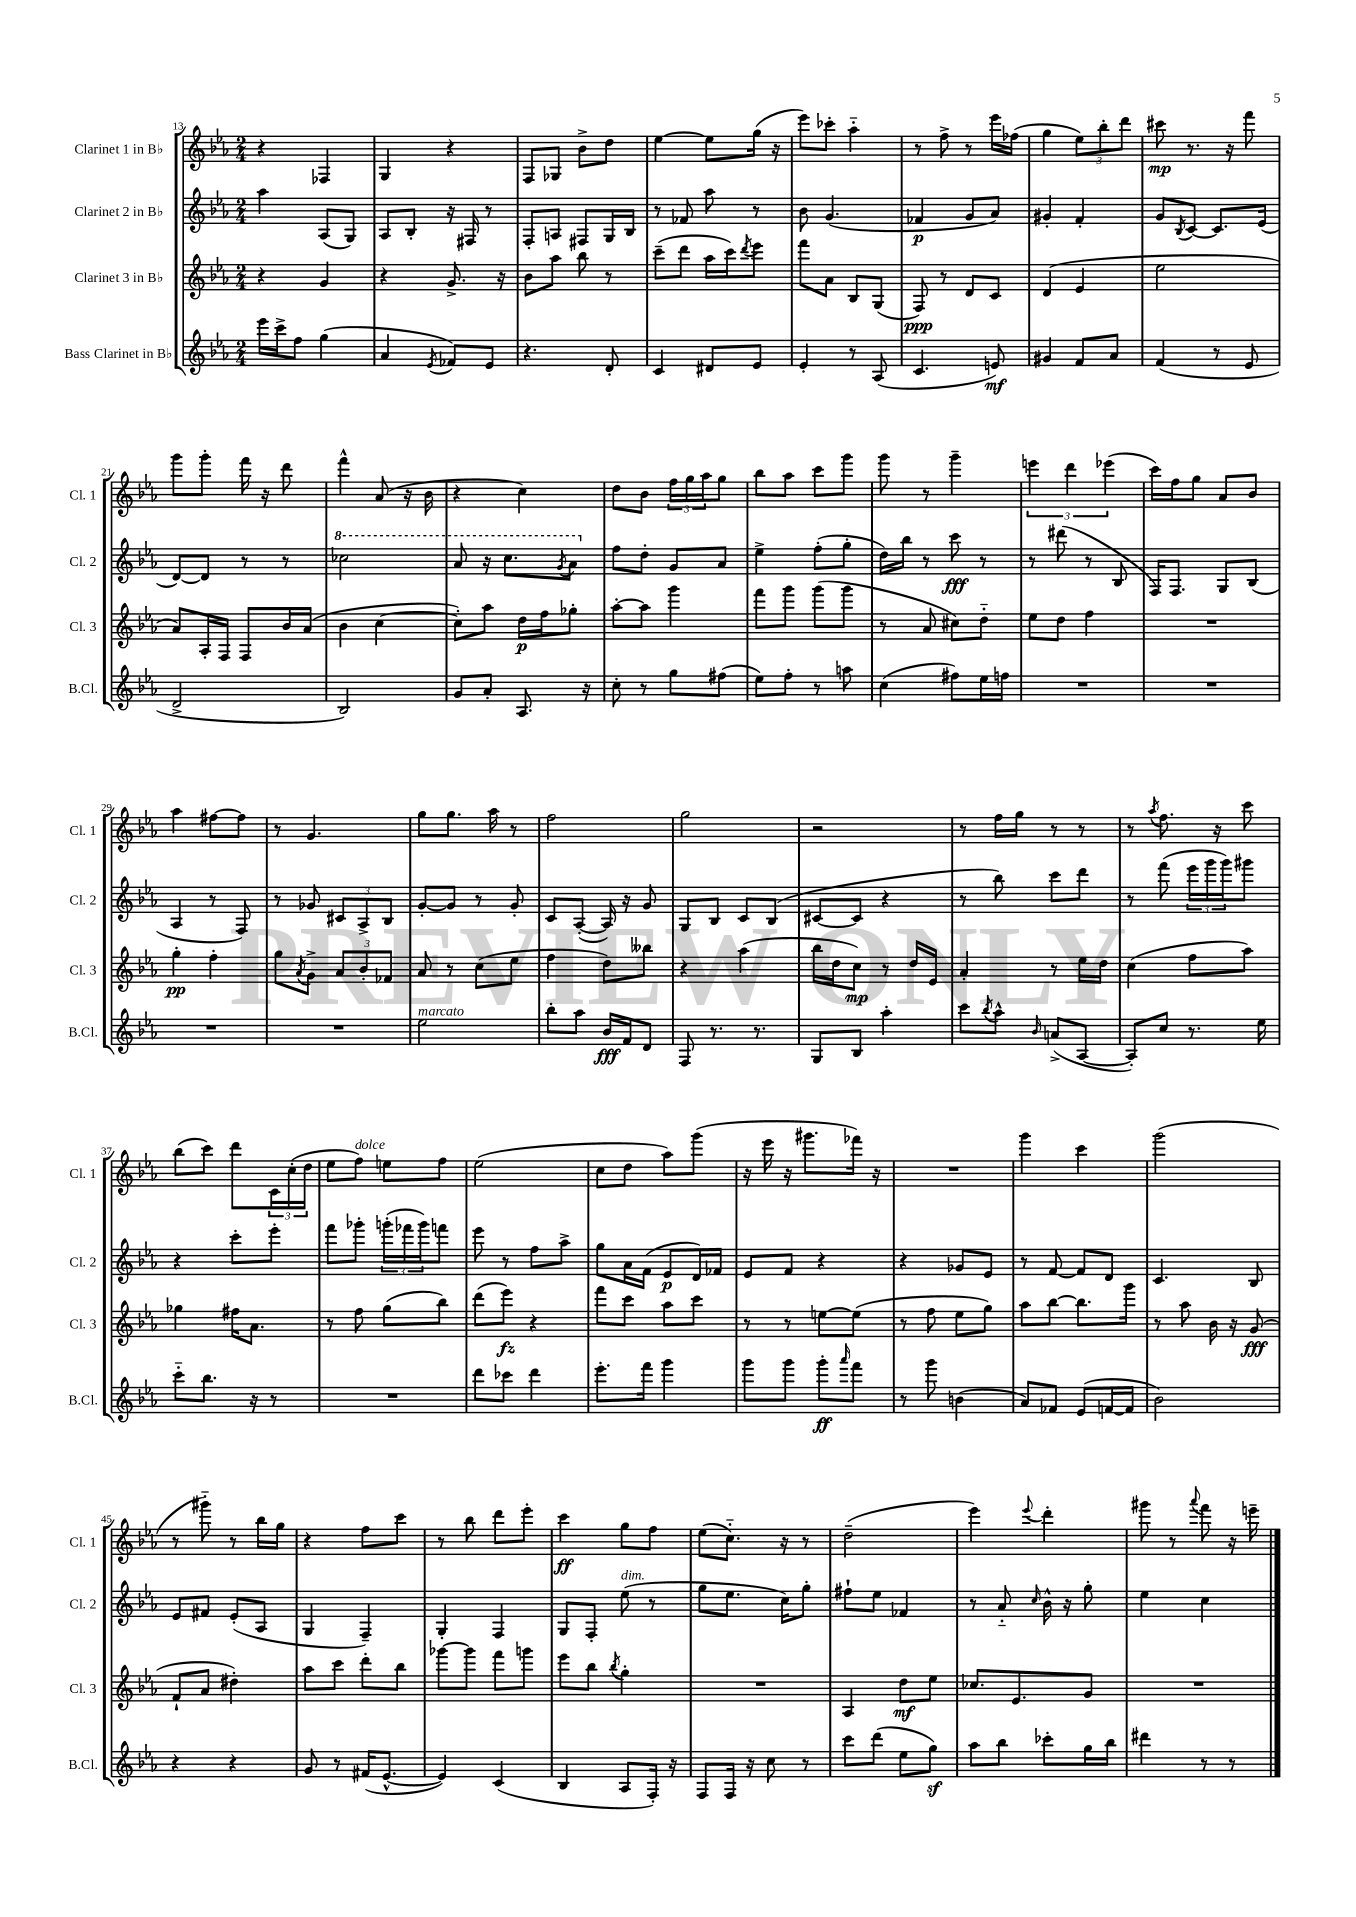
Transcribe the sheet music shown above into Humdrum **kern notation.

**kern	**kern	**kern	**kern
*staff4	*staff3	*staff2	*staff1
*clefG2	*clefG2	*clefG2	*clefG2
*k[b-e-a-]	*k[b-e-a-]	*k[b-e-a-]	*k[b-e-a-]
*M2/4	*M2/4	*M2/4	*M2/4
16eee-\LL	4r	4aa-\	4r
16ccc^\J	.	.	.
8ff\J	.	.	.
(4gg\	4g/	(8A-/L	4F-/
.	.	8G/J)	.
=	=	=	=
4a-/	4r	8A-/L	4G/
.	.	8B-'/J	.
8qe-/	.	.	.
8f-/L)	8.g^/	16r	4r
.	.	16F#/	.
8e-/J	.	8r	.
.	16r	.	.
=	=	=	=
4.r	8b-\L	8F'/L	8F/L
.	8aa-\J	8A/J	8G-/J
.	8bb-\	8F#/L	8b-^\L
8d'/	8r	16G/L	8dd\J
.	.	16B-/JJ	.
=	=	=	=
4c/	(8ccc~\L	8r	[4ee-\
.	8ddd\J	8f-/	.
8d#/L	16aa-\LL	8aa-\	8ee-\]L
.	16ccc\J)	.	.
.	8qddd/	.	.
8e-/J	8eee-\J	8r	(16gg\Jk
.	.	.	16r
=	=	=	=
4e-'/	8fff\L	8b-\	8eee-\L)
.	8a-\J	(4.g/	8ccc-'\J
8r	8B-/L	.	4aa-'~\
(8A-/	(8G/J	.	.
=	=	=	=
4.c/	8F/)	4f-/	8r
.	8r	.	8ff^\
.	8d/L	8g/L	8r
8e/)	8c/J	8a-/J)	16eee-\LL
.	.	.	(16ff-\JJ
=	=	=	=
4g#/	(4d/	4g#'/	4gg\
8f/L	4e-/	4f'/	12ee-\L)
.	.	.	12bb-'\
8a-/J	.	.	.
.	.	.	12ddd\J
=	=	=	=
(4f/	2ee-\	8g/L	8ccc#\
.	.	8qB-/	.
.	.	[8c/J	8.r
8r	.	8.c/]L	.
.	.	.	16r
8e-/	.	.	8fff\
.	.	(16e-/Jk	.
=	=	=	=
2d^/	8a-/L)	[8d/L)	8ggg\L
.	16A-'/L	8d/]J	8ggg'\J
.	16F/JJ	.	.
.	8F/L	8r	16fff\
.	.	.	16r
.	16b-/L	8r	8ddd\
.	(16a-/JJ	.	.
=	=	=	=
2B-/)	4b-\	2ccc-\	4fff^^\
.	[4cc\	.	(8a-/
.	.	.	16r
.	.	.	16b-\
=	=	=	=
8g/L	8cc'\]L)	8aa-/	4r
8a-'/J	8aa-\J	16r	.
.	.	8.ccc\L	.
8.A-/	16dd\LL	.	4cc\)
.	16ff\J	.	.
.	.	8qgg/	.
.	8gg-'\J	8aa-\J	.
16r	.	.	.
=	=	=	=
8cc'\	[8aa-'\L	8ff\L	8dd\L
8r	8aa-\]J	8dd'\J	8b-\J
8gg\L	4ggg\	8g/L	24ff\LL
.	.	.	24gg\
.	.	.	24aa-\J
(8ff#\J	.	8a-/J	8gg\J
=	=	=	=
8ee-\L)	8fff\L	4ee-^\	8bb-\L
8ff'\J	8ggg\J	.	8aa-\J
8r	(8ggg\L	(8ff'\L	8ccc\L
8aa\	8ggg\J	8gg'\J	8ggg\J
=	=	=	=
(4cc\	8r	16dd\LL)	8ggg\
.	.	16bb-\JJ	.
.	8a-/	8r	8r
8ff#\L)	8cc#\L)	8ccc\	4ggg~\
16ee-\L	8dd'~\J	8r	.
16ff\JJ	.	.	.
=	=	=	=
2r	8ee-\L	8r	6eee\
.	8dd\J	(8ddd#\	.
.	.	.	6ddd\
.	4ff\	8r	.
.	.	.	(6eee-\
.	.	8B-/	.
=	=	=	=
2r	2r	16F/LK)	16ccc\LL)
.	.	8.F/J	16ff\J
.	.	.	8gg\J
.	.	8G/L	8a-/L
.	.	(8B-/J	8b-/J
=	=	=	=
2r	4gg'\	4A-/	4aa-\
.	4ff'\	8r	[8ff#\L
.	.	8F/)	8ff#\]J
=	=	=	=
2r	8gg\L	8r	8r
.	8qa-/	.	.
.	8g^\J	8g-/	4.g/
.	12a-/L	12c#/L	.
.	12b-'/	12A-^/	.
.	12f-/J	12B-/J	.
=	=	=	=
2ee-\	8a-/	[8g'/L	8gg\L
.	8r	8g/]J	8.gg\J
.	(8cc\L	8r	.
.	.	.	16aa-\
.	8ee-\J	8g'/	8r
=	=	=	=
8bb-'\L	4ff\	8c/L	2ff\
8aa-\J	.	([8A-'/J	.
16b-/LL	8dd\L)	16A-/])	.
16f/J	.	16r	.
8d/J	8bb--\J	8g/	.
=	=	=	=
8F/	4r	8G/L	2gg\
8.r	.	8B-/J	.
.	(4aa-\	8c/L	.
8.r	.	.	.
.	.	(8B-/J	.
=	=	=	=
8G/L	16bb-\LL	[8c#/L	2r
.	16dd\J	.	.
8B-/J	8cc\J)	8c#/]J	.
4aa-'\	8r	4r	.
.	16dd/LL	.	.
.	16e-/JJ	.	.
=	=	=	=
8ccc\L	4a-'/	8r	8r
8qbb-/	.	.	.
8aa-^^\J	.	8bb-\)	16ff\LL
.	.	.	16gg\JJ
16qqb-/	.	.	.
(8a^/L	8r	8ccc\L	8r
[8A-/J	16ee-\LL	8ddd\J	8r
.	16dd\JJ	.	.
=	=	=	=
8A-'/]L)	(4cc\	8r	8r
.	.	.	8qaa-/
8cc/J	.	(8fff\	8.ff\
8.r	8ff\L	24eee-\LL	.
.	.	24ggg\	.
.	.	.	16r
.	.	24ggg\J)	.
.	8aa-\J)	8ggg#\J	8ccc\
16ee-\	.	.	.
=	=	=	=
8ccc'~\L	4gg-\	4r	(8bb-\L
8.bb-\J	.	.	8ccc\J)
.	16ff#\LK	8ccc'\L	8ddd\L
16r	8.a-\J	.	.
8r	.	8eee-'\J	24c\L
.	.	.	(24cc'\
.	.	.	24dd\JJ
=	=	=	=
2r	8r	8fff\L	8ee-\L
.	8ff\	8ggg-'\J	8ff\J)
.	(8gg\L	(24ggg'\LL	8ee\L
.	.	24fff-\	.
.	.	24ggg\J)	.
.	8bb-\J)	8fff\J	8ff\J
=	=	=	=
8ddd\L	(8ddd\L	8eee-\	(2ee-\
8ccc-\J	8eee-\J)	8r	.
4ddd\	4r	8ff\L	.
.	.	8aa-^\J	.
=	=	=	=
8.eee-'\L	8fff\L	8gg\L	8cc\L
.	8ccc\J	16a-\L	8dd\J
16fff\Jk	.	(16f\JJ	.
4ggg\	8aa-\L	8e-/L	8aa-\L)
.	8ccc\J	16d/L)	(8ggg\J
.	.	16f-/JJ	.
=	=	=	=
8ggg\L	8r	8e-/L	16r
.	.	.	16eee-\
8ggg\J	8r	8f/J	16r
.	.	.	8.ggg#\L
8ggg'\L	[8ee\L	4r	.
16qqaaa-/	.	.	.
8fff\J	(8ee\]J	.	16fff-\Jk)
.	.	.	16r
=	=	=	=
8r	8r	4r	2r
8ggg\	8ff\	.	.
(4b\	8ee-\L	8g-/L	.
.	8gg\J)	8e-/J	.
=	=	=	=
8a-/L)	8aa-\L	8r	4ggg\
8f-/J	[8bb-\J	[8f/	.
(8e-/L	8.bb-\]L	8f/]L	4ccc\
[16f/L	.	8d/J	.
16f/]JJ	16ggg\Jk	.	.
=	=	=	=
2b-\)	8r	4.c/	(2ggg\
.	8aa-\	.	.
.	16b-\	.	.
.	16r	.	.
.	(8g/	8B-/	.
=	=	=	=
4r	8f`/L	8e-/L	8r
.	8a-/J	8f#/J	8ggg#'~\)
4r	4dd#'\)	(8e-'/L	8r
.	.	8A-/J	16bb-\LL
.	.	.	16gg\JJ
=	=	=	=
8g/	8aa-\L	4G/	4r
8r	8ccc\J	.	.
(16f#/LK	8ddd'\L	4F~/)	8ff\L
[8.e-^^/J	.	.	.
.	8bb-\J	.	8ccc\J
=	=	=	=
4e-/])	[8ggg-\L	4G'/	8r
.	8ggg-\]J	.	8bb-\
(4c/	8fff\L	4F/	8ddd\L
.	8ggg\J	.	8eee-'\J
=	=	=	=
4B-/	8eee-\L	8G/L	4ccc\
.	8bb-\J	8F'/J	.
.	8qbb-/	.	.
8A-/L	4gg'\	(8ee-\	8gg\L
16F'/Jk)	.	8r	8ff\J
16r	.	.	.
=	=	=	=
8F/L	2r	8gg\L	(8ee-\L
16F/Jk	.	8.ee-\J	8.cc'~\J)
16r	.	.	.
8cc\	.	.	.
.	.	16cc\LK)	16r
8r	.	8gg'\J	8r
=	=	=	=
8ccc\L	4A-/	8ff#`\L	(2dd~\
(8ddd\J	.	8ee-\J	.
8ee-\L	8dd\L	4f-/	.
8gg\J)	8ee-\J	.	.
=	=	=	=
8aa-\L	8.cc-/L	8r	4eee-\)
8bb-\J	.	8a-'~/	.
.	8.e-/	.	.
.	.	16qqcc/	8qqeee-/
8ccc-'\L	.	16b-^^\	4ddd'\
.	.	16r	.
16gg\L	8g/J	8gg'\	.
16bb-\JJ	.	.	.
=	=	=	=
4ddd#\	2r	4ee-\	8ggg#\
.	.	.	8r
.	.	.	8qqaaa-/
8r	.	4cc\	8fff\
8r	.	.	16r
.	.	.	16eee~\
==	==	==	==
*-	*-	*-	*-
